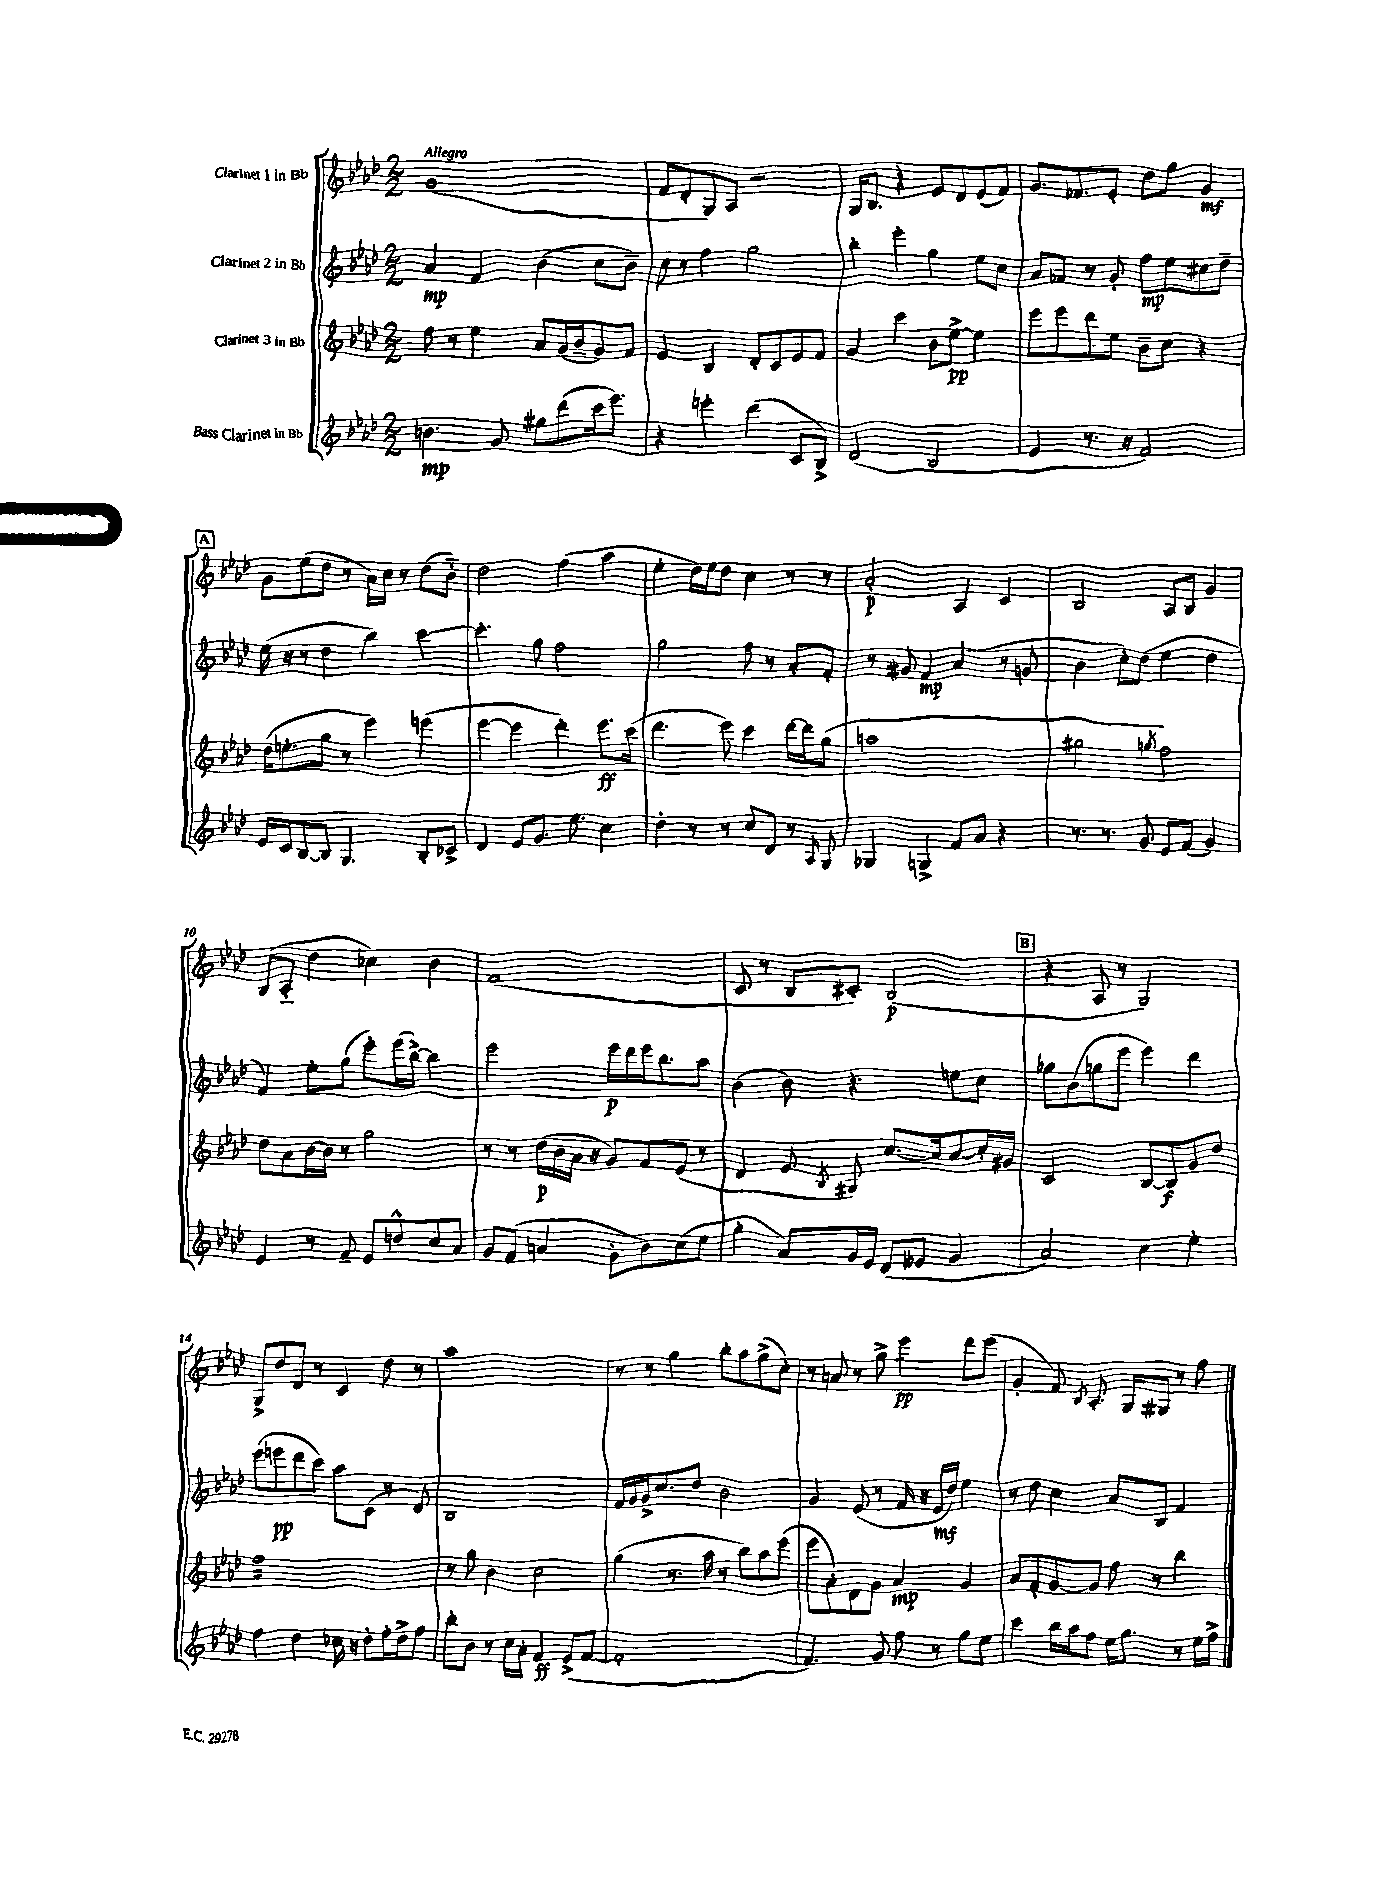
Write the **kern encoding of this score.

**kern	**kern	**kern	**kern
*staff4	*staff3	*staff2	*staff1
*clefG2	*clefG2	*clefG2	*clefG2
*k[b-e-a-d-]	*k[b-e-a-d-]	*k[b-e-a-d-]	*k[b-e-a-d-]
*M2/2	*M2/2	*M2/2	*M2/2
4.b	8ff	4a-	(1g
.	8r	.	.
.	4ee-	4f	.
8g	.	.	.
8gg#	8a-	(4b-	.
(8ddd-	(16g	.	.
.	16b-~	.	.
16ccc	8g)	8cc	.
8.eee-)	.	.	.
.	8f	8b-~)	.
=	=	=	=
4r	4e-	8cc	8f
.	.	8r	8d-'
4eee'	4B-	4ff	8G)
.	.	.	8A-
(4ddd-	8d-'	2gg	2r
.	8c	.	.
8c	8e-	.	.
8B-^)	8f	.	.
=	=	=	=
(2d-	4g	4bb-'	16G
.	.	.	8.B-
.	4ccc	4eee-'	4r
2B-	8b-	4gg	8e-
.	[8ee-^	.	8d-
.	4ee-]	8ee-	(8e-
.	.	8cc	8f)
=	=	=	=
4e-	8eee-	8a-	8.g
.	8eee-	8f-	.
.	.	.	8.f-
8.r	8ddd-	8r	.
.	8ee-	8g'	8e-'
16r	.	.	.
2f)	8b-~	8ff	8dd-
.	8cc	8ee-	8gg
.	4r	8cc#	4g
.	.	8dd-~	.
=	=	=	=
16e-	(16dd-	(16ee-	8g
16c	8.ee'	16r	.
[8B-	.	8r	(8ee-
8B-]	8gg	4dd-	8dd-
4.G	8r	.	8r
.	4eee-)	4bb-)	16a-)
.	.	.	16cc
.	.	.	8r
8B-'	(4eee	[4ccc	(8dd-
8c-^	.	.	8b-'~)
=	=	=	=
4d-	[4eee-	4.ccc']	2dd-
8e-	4eee-]	.	.
8.g	.	8gg	.
.	4ddd-')	2ff	(4ff
8.ee-	.	.	.
4cc	8.eee-	.	4aa-
.	(16ccc	.	.
=	=	=	=
4dd-'	4.ddd-	2gg	4ee-'
8r	.	.	16dd-)
.	.	.	16ee-
8r	8eee-)	.	8dd-
8cc	4ccc	8ff	4cc
8d-	.	8r	.
8r	[16ddd-	8a-'	8r
.	16ddd-]	.	.
16qqA-	.	.	.
8G	(8gg	8f'	8r
=	=	=	=
4G-	1aa	8r	2a-'
.	.	8g#	.
4G^	.	4f	.
8f	.	(4a-	4A-
8a-	.	.	.
4r	.	8r	4c
.	.	8g	.
=	=	=	=
8.r	2gg#	4b-	2B-
8.r	.	.	.
.	.	8cc')	.
8g	.	(8dd-	.
.	8qgg	.	.
8e-	2ff)	4ee-	8A-
(8f	.	.	8B-
4g)	.	4dd-	4g
=	=	=	=
4e-	8dd-	4f)	(8B-
.	8a-	.	8A-'~
8r	[16b-	8ee-'	4dd-
.	16b-]	.	.
8f~	8r	(8gg	.
8e-	2gg	8eee-')	4cc-)
8dd^^	.	(16eee-	.
.	.	[16bb-^)	.
8cc	.	4bb-]	4b-
8a-	.	.	.
=	=	=	=
8g	8r	2eee-	(1f
(8f	8r	.	.
4a	(16dd-	.	.
.	16b-	.	.
.	16a-	.	.
.	16r	.	.
8g'	8g)	16eee-	.
.	.	16ddd-	.
8b-)	8f	16eee-	.
.	.	8.bb-	.
(8cc	(8e-	.	.
8ee-	8r	8aa-	.
=	=	=	=
4gg'	4d-	(4b-	8c
.	.	.	8r
8a-)	8e-	8b-)	8B-
.	8qB-	.	.
16g	8G#)	4.r	8c#')
16e-	.	.	.
(8d-	[8.cc	.	(2B-
8e--	.	.	.
.	16cc]	.	.
4g	[8cc	8ee	.
.	16cc']	8cc	.
.	16g#	.	.
=	=	=	=
2a-)	2c	8gg-	4r
.	.	(8b-	.
.	.	8gg	8A-
.	.	8eee-	8r
4cc	[8B-	4eee-)	2G)
.	8B-]	.	.
4ee-'	8g	4ddd-	.
.	8dd-	.	.
=	=	=	=
4ff	1ff	(8eee-	8G^
.	.	8eee	8dd-
4dd-	.	8ddd-	8d-
.	.	8ccc)	8r
16cc-	.	8aa-	4c
16r	.	.	.
8dd-'	.	(8c	.
16ff'	.	8r	8dd-
16dd-^	.	.	.
8ff	.	8d-)	8r
=	=	=	=
8bb-'	8r	1B-	1aa-
8b-	8gg	.	.
8r	4b-	.	.
16cc	.	.	.
16a-'	.	.	.
4f	2cc	.	.
(8e-^	.	.	.
[8f	.	.	.
=	=	=	=
1f']	(4gg	16f	8r
.	.	16g	.
.	.	16g^	8r
.	.	8.cc	.
.	8.r	.	4gg
.	.	8dd-	.
.	16aa-	.	.
.	8r	2b-	8bb-'
.	8bb-)	.	8aa-
.	8aa-	.	(8gg^
.	(8eee-	.	8cc')
=	=	=	=
4.f)	8eee-	4g	8r
.	8a-')	.	8a
.	8d-	(8e-	8r
8g	8g	8r	8gg^
8ff	4a-	16f	4eee-
.	.	16r	.
8r	.	16e-	.
.	.	16dd-)	.
8gg	4g	4ee-	8ddd-
8ee-	.	.	(8eee-
=	=	=	=
4ccc	8a-	8r	4g'
.	8f'	8dd-	.
16bb-	[8g	4cc	8f)
16aa-	.	.	.
.	.	.	8qB-
8ff	8g]	.	8.A-'
16ee-	8ff	8a-	.
8.gg	.	.	16G
.	8r	8B-	8G#
8r	4bb-	4f	8r
16ee-	.	.	8ff
16ff^	.	.	.
==	==	==	==
*-	*-	*-	*-
